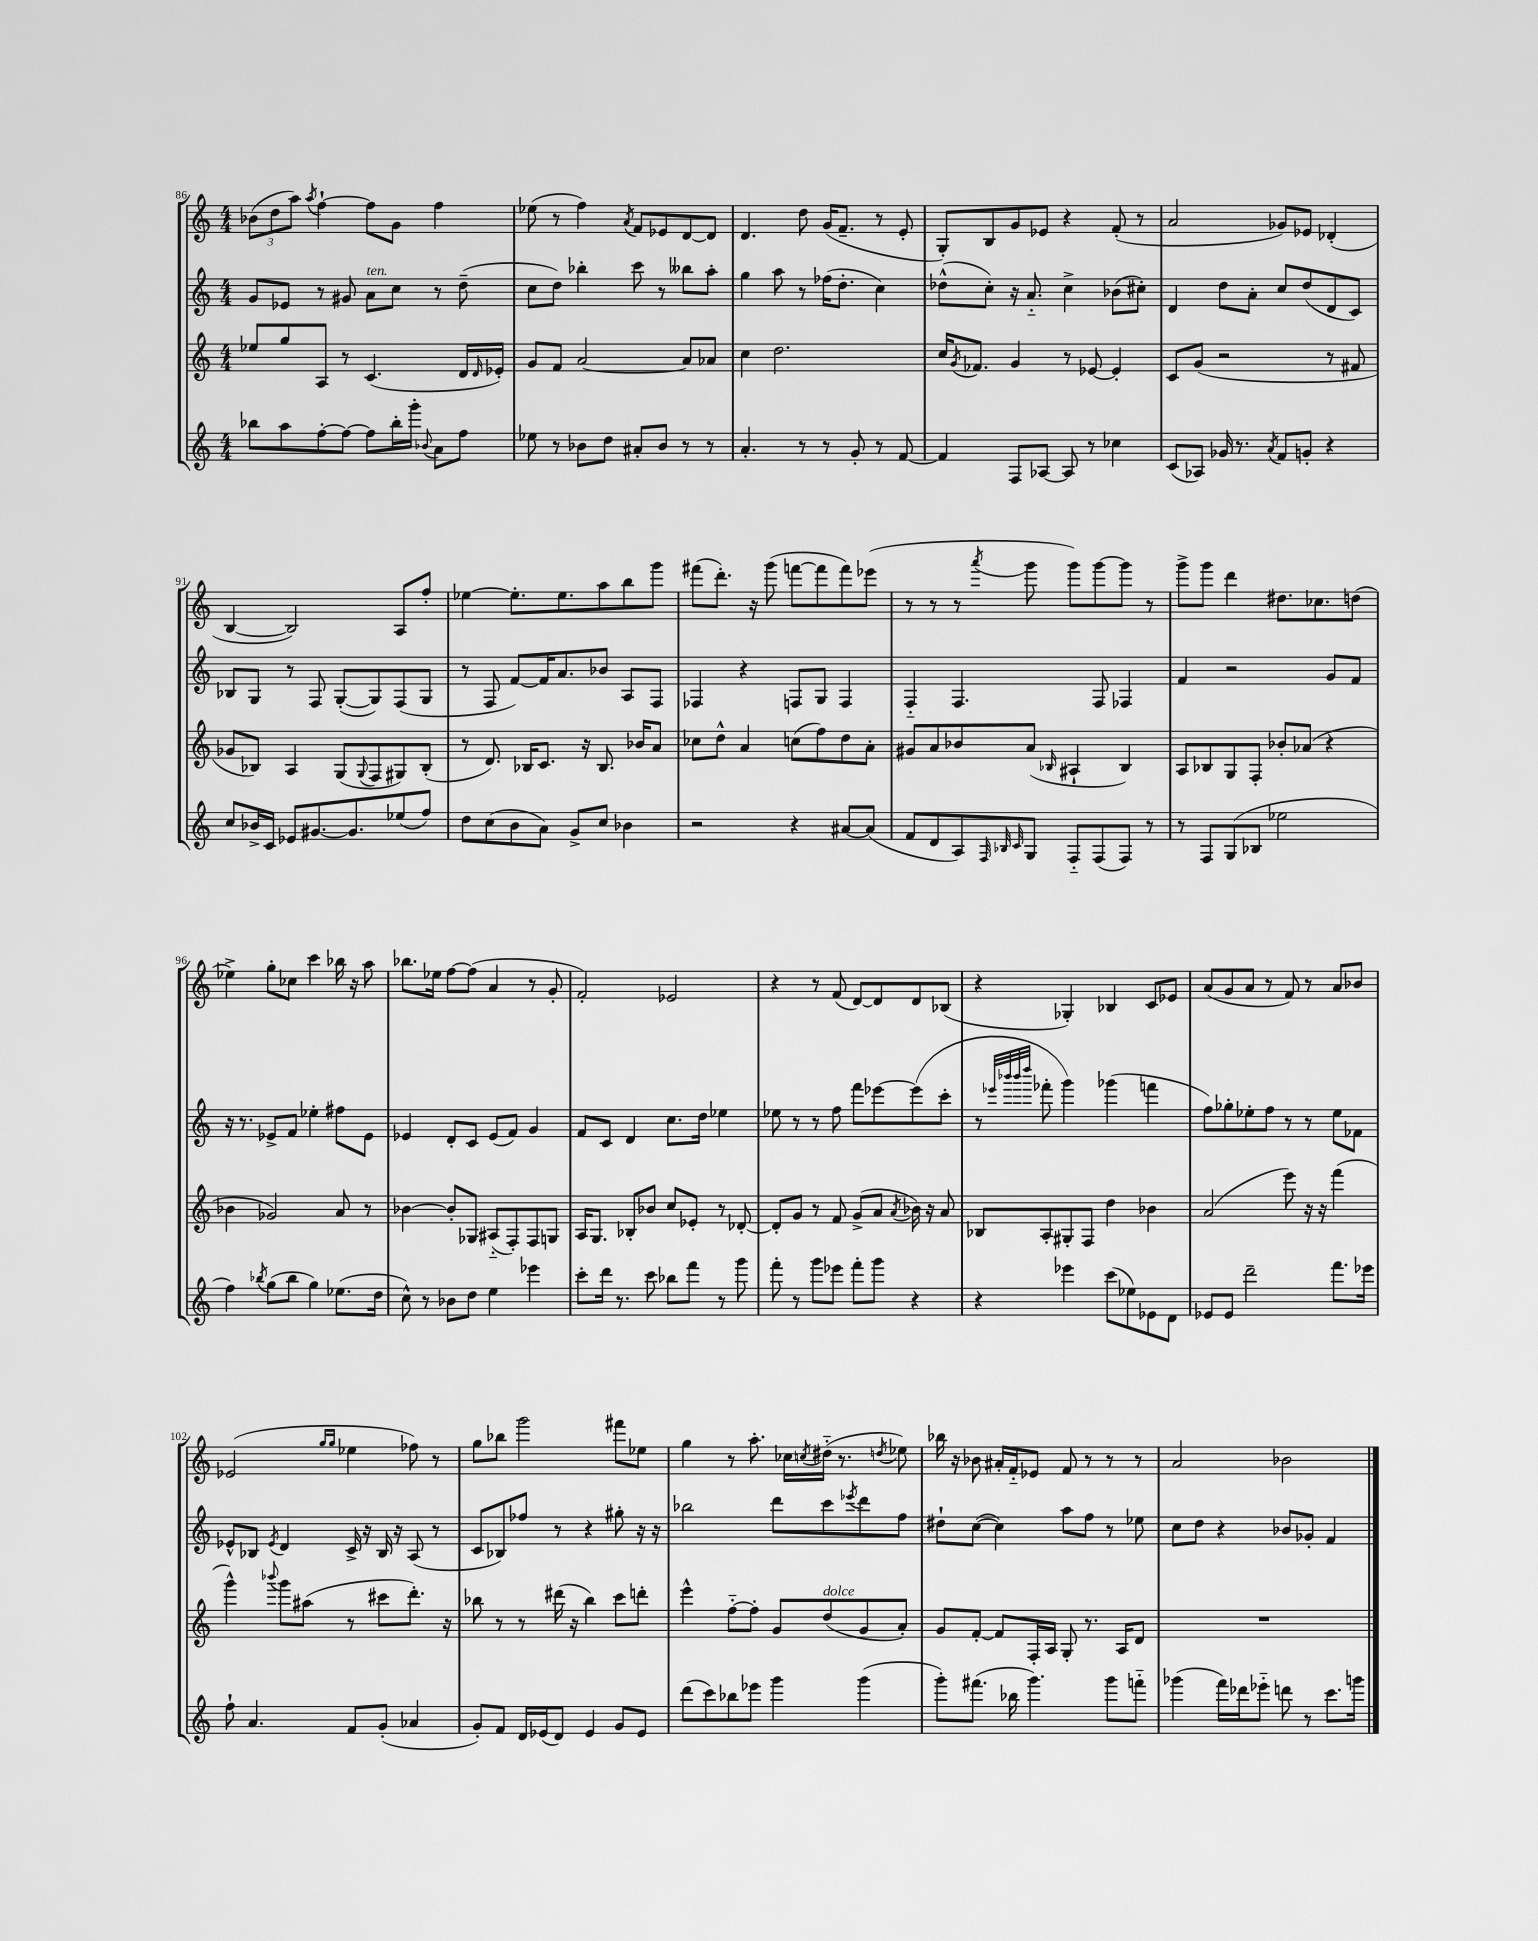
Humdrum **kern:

**kern	**kern	**kern	**kern
*staff4	*staff3	*staff2	*staff1
*clefG2	*clefG2	*clefG2	*clefG2
*k[]	*k[]	*k[]	*k[]
*M4/4	*M4/4	*M4/4	*M4/4
8bb-	8ee-	8g	(12b-
.	.	.	12dd
8aa	8gg	8e-	.
.	.	.	12aa)
.	.	.	8qaa
[8ff'	8A	8r	[4ff`
8ff_	8r	8g#	.
8ff]	(4.c	8a	8ff]
16bb-'	.	8cc	8g
16ggg'	.	.	.
8qqb-	.	.	.
8a	.	8r	4ff
8ff	16d	(8dd~	.
.	16qqd	.	.
.	16e-')	.	.
=	=	=	=
8ee-	8g	8cc	(8ee-
8r	8f	8dd)	8r
8b-	[2a	4bb-'	4ff)
8dd	.	.	.
.	.	.	8qa
8a#'	.	8ccc	8f
8b-	.	8r	8e-
8r	8a]	8bb--	[8d
8r	8a-	8aa'	8d]
=	=	=	=
4.a'	4cc	4gg	4.d
.	2.dd	8aa	.
8r	.	8r	8dd
8r	.	(16ff-	(16g
.	.	8.dd'	8.f~
8g'	.	.	.
8r	.	4cc)	8r
[8f	.	.	8e'
=	=	=	=
4f]	16cc	(8dd-^^	8G')
.	8qg	.	.
.	8.f-	.	.
.	.	8cc')	8B
8F	4g	16r	8g
.	.	8.a'~	.
[8A-	.	.	8e-
8A-]	8r	4cc^	4r
8r	[8e-	.	.
4cc-	4e-']	(8b-	(8f'
.	.	8cc#')	8r
=	=	=	=
(8c	8c	4d	2a
8A-)	(8g	.	.
16g-	2r	8dd	.
8.r	.	.	.
.	.	8a'	.
8qa	.	.	.
8f	.	8cc	8g-)
8g'	.	(8dd	8e-
4r	8r	8d	(4d-'
.	8f#	8c)	.
=	=	=	=
8cc	8g-	8B-	[4B
16b-^	8B-)	8G	.
16c	.	.	.
8e-	4A	8r	2B])
[8.g#	.	8F	.
.	(8G	([8G'	.
8.g#]	.	.	.
.	8qqG	.	.
.	8F	8G])	.
(8ee-	8G#)	(8F	8A
8ff)	(8B-'	8G	8ff'
=	=	=	=
8dd	8r	8r	[4ee-
(8cc	8.d)	8F	.
8b	.	[8f)	8.ee-']
.	16B-	.	.
8a)	8.c	16f]	.
.	.	8.a	8.ee-
8g^	.	.	.
.	16r	.	.
8cc	8.B-	8b-	8aa
4b-	.	8A	8bb
.	16b-	.	.
.	8a	8F	8ggg
=	=	=	=
2r	8cc-	4F-	(8fff#
.	8dd^^	.	8.ddd')
.	4a	4r	.
.	.	.	16r
.	.	.	(8ggg
4r	(8cc	8F	[8fff
.	8ff)	8G	8fff]
[8a#	8dd	4F	8fff)
(8a#]	8a'	.	(8eee-
=	=	=	=
8f	8g#	4F'~	8r
8d	8a	.	8r
8A)	8b-	4.F	8r
32qqF	.	.	.
32qqB-	.	.	.
32qqc	.	.	8qaaa
8G	(8a	.	8ggg
.	16qqB-	.	.
8F'~	4A#`	.	8ggg)
(8F	.	8F	[8ggg
8F)	4B-)	4F-	8ggg]
8r	.	.	8r
=	=	=	=
8r	8A	4f	8ggg^
8F	8B-	.	8ggg
(8G	8G	2r	4ddd
8B-	8F'	.	.
2ee-	8b-'	.	8.dd#
.	(8a-	.	.
.	.	.	8.cc-
.	4r	8g	.
.	.	8f	(8dd
=	=	=	=
4ff)	4b-	16r	4ee-^)
.	.	8.r	.
8qbb-	.	.	.
(8gg	2g-)	8e-^	8gg'
8bb-	.	8f	8cc-
4gg)	.	4ee-'	4ccc
(8.ee-	8a	8ff#	16bb-
.	.	.	16r
.	8r	8e-	8aa
16dd	.	.	.
=	=	=	=
8cc^^)	[4b-	4e-	8.bb-
8r	.	.	.
.	.	.	16ee-
8b-	8b-']	8d'	[8ff
8dd	8G-	8c	(8ff]
4ee	(8A#'~	(8e-	4a
.	8F')	8f)	.
4eee-	8F	4g	8r
.	8G	.	8g'
=	=	=	=
8ccc'	16A	8f	2f')
.	8.G	.	.
16ddd	.	8c	.
8.r	.	.	.
.	8B-'	4d	.
8ccc	8b-	.	.
8bb-	8cc	8.cc	2e-
8fff	8e-'	.	.
.	.	16dd	.
8r	8r	4ee-	.
8ggg	[8d-'	.	.
=	=	=	=
8fff'	8d-']	8ee-	4r
8r	8g	8r	.
8ggg	8r	8r	8r
8eee-	8f	8ff	(8f
8fff'	(8g^	8fff	[8d)
8ggg	8a	[8eee-	8d]
.	8qa	.	.
4r	16b-)	(8eee-]	8d
.	16r	.	.
.	8a	8ccc'	(8B-
=	=	=	=
4r	8B-	8r	4r
.	.	32qqeee-	.
.	.	32qqbbb-	.
.	.	32qqbbb-	.
.	.	32qqdddd	.
.	8A'	8fff-'	.
4eee-	8G#'	4ggg)	4G-')
.	8F	.	.
(8ccc	4dd	(4ggg-	4B-
8ee-)	.	.	.
8e-	4b-	4fff	8c
8d	.	.	8e-
=	=	=	=
8e-	(2a	8ff)	(8a
8e-	.	8gg-'	8g
2ddd~	.	8ee-'	8a
.	.	8ff	8r
.	8eee)	8r	8f)
.	16r	8r	8r
.	16r	.	.
8.fff	(4fff	8ee-	8a
.	.	8f-	8b-
16eee-	.	.	.
=	=	=	=
8ff`	4ggg^^)	8e-^^	(2e-
4.a	.	8B-	.
.	8qqbbb-	8qe-	.
.	8ggg	4d	.
.	(8aa#	.	.
.	.	.	16qqgg
.	.	.	16qqgg
8f	8r	16c^	4ee-
.	.	16r	.
(8g'	8ccc#	16B-	.
.	.	16r	.
4a-	8.ddd')	(8A	8ff-)
.	.	8r	8r
.	16r	.	.
=	=	=	=
8g')	8bb-	8c	8gg
8f	8r	8B-)	8bb-
16d	8r	8ff-	2ggg
(16e-	.	.	.
8d)	(16ddd#	8r	.
.	16r	.	.
4e-	4bb-)	4r	.
8g	8ccc	8gg#'	8fff#
8e-	8ddd'	16r	8ee-
.	.	16r	.
=	=	=	=
(8ddd	4eee^^	2bb-	4gg
8ccc)	.	.	.
8bb-	[8ff'~	.	8r
8eee-	8ff']	.	8.aa'
4ggg	8g	8ddd	.
.	.	.	16cc-
.	.	.	8qcc
.	(8dd	8ccc	(16dd#'~
.	.	.	8.r
.	.	8qeee-	.
(4ggg	8g	8ddd	.
.	.	.	8qdd
.	8a')	8ff	8ee-)
=	=	=	=
8ggg')	8g	8dd#`	16bb-
.	.	.	16r
(8.fff#	[8f'	([8cc	8b-
.	8f]	4cc])	16a#'
16bb-	.	.	16f'~
4.ggg)	16F'	.	8e-
.	16A	.	.
.	8G'	8aa	8f
.	8.r	8ff	8r
8ggg	.	8r	8r
.	16A	.	.
8fff'~	8d	8ee-	8r
=	=	=	=
(4ggg-	1r	8cc	2a
.	.	8dd	.
16fff)	.	4r	.
16ddd-	.	.	.
8eee-'~	.	.	.
8ddd	.	8b-	2b-
8r	.	8g-'	.
8.ccc	.	4f	.
16ggg	.	.	.
==	==	==	==
*-	*-	*-	*-
